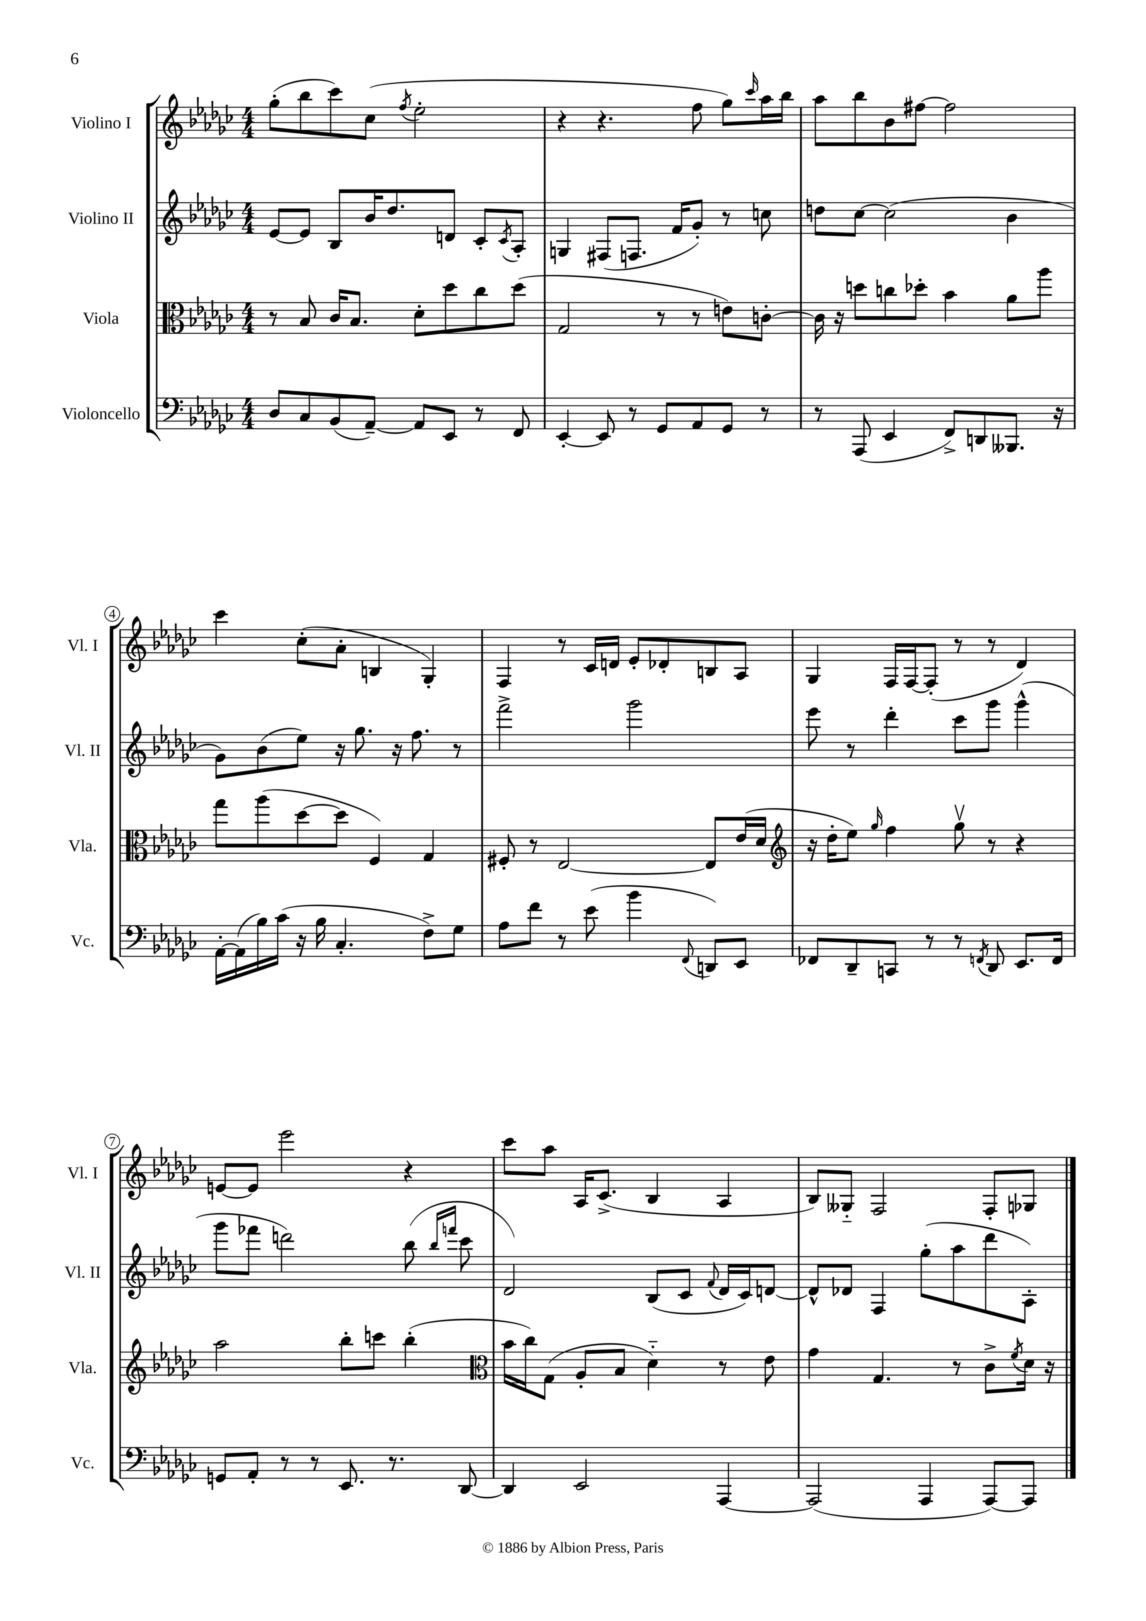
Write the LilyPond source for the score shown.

<<
\new StaffGroup <<
\new Staff = "s0" \with { instrumentName = "Violino I" shortInstrumentName = "Vl. I" } {
    \clef treble \key ges \major \numericTimeSignature \time 4/4
    ges''8-.( bes''8 ces'''8) ces''8( \acciaccatura { f''8 } ees''2-. |
    r4 r4. f''8 ges''8) \grace { ces'''16 } aes''16 bes''16 |
    aes''8 bes''8 bes'8 fis''8~ fis''2 |
    ces'''4 ces''8-.( aes'8-. b4 ges4-.) |
    f4 r8 ces'16 d'16 ees'8-. des'8-. b8 aes8 |
    ges4 f16 f16~ f8-.( r8 r8 des'4) |
    e'8~ e'8 ees'''2 r4 |
    ces'''8 aes''8 aes16 ces'8.->( bes4 aes4 |
    bes8) geses8-_ f2 f8-. ges8 \bar "|." |
}
\new Staff = "s1" \with { instrumentName = "Violino II" shortInstrumentName = "Vl. II" } {
    \clef treble \key ges \major \numericTimeSignature \time 4/4
    ees'8~ ees'8 bes8 bes'16 des''8. d'8 ces'8-. \acciaccatura { ces'8 } aes8-. |
    g4 fis8( f8. f'16 ges'8-.) r8 c''8 |
    d''8 ces''8~ ces''2( bes'4 |
    ges'8) bes'8( ees''8) r16 ges''8. r16 f''8. r8 |
    f'''2-> ges'''2 |
    ees'''8 r8 des'''4-. ces'''8 ges'''8 ges'''4-^( |
    ges'''8 fes'''8 d'''2) bes''8( \grace { bes''16 f'''16 } ces'''8 |
    des'2) bes8( ces'8 \appoggiatura { f'8 } des'16 ces'16) d'8~ |
    d'8-^ des'8 f4 ges''8-.( aes''8 des'''8 aes8-.) \bar "|." |
}
\new Staff = "s2" \with { instrumentName = "Viola" shortInstrumentName = "Vla." } {
    \clef alto \key ges \major \numericTimeSignature \time 4/4
    r8 bes8 ces'16 bes8. des'8-. des''8 ces''8 des''8( |
    ges2 r8 r8 e'8) c'8~-. |
    c'16 r16 d''8 c''8 des''8-. bes'4 aes'8 aes''8 |
    ges''8 aes''8( des''8~ des''8 f4) ges4 |
    fis8-. r8 ees2~ ees8 ees'16( des'16 |
    \clef treble r16 des''16-. ees''8) \grace { ges''16 } f''4 ges''8\upbow r8 r4 |
    aes''2 bes''8-. c'''8 bes''4-.( |
    \clef alto bes'16 ces''16) ges8( aes8-. bes8 des'4-_) r8 ees'8 |
    ges'4 ges4. r8 ces'8-> \acciaccatura { f'8 } des'16 r16 \bar "|." |
}
\new Staff = "s3" \with { instrumentName = "Violoncello" shortInstrumentName = "Vc." } {
    \clef bass \key ges \major \numericTimeSignature \time 4/4
    des8 ces8 bes,8( aes,8~--) aes,8 ees,8 r8 f,8 |
    ees,4~-. ees,8 r8 ges,8 aes,8 ges,8 r8 |
    r8 aes,,8( ees,4 f,8->) d,8 beses,,8. r16 |
    aes,16~-. aes,16( bes16) ces'16( r16 bes16 ces4.-. f8->) ges8 |
    aes8 f'8 r8 ees'8( bes'4 \appoggiatura { f,8 } d,8) ees,8 |
    fes,8 des,8-- c,8 r8 r8 \acciaccatura { f,8 } des,8 ees,8. f,16 |
    g,8 aes,8-. r8 r8 ees,8. r8. des,8~ |
    des,4 ees,2 aes,,4~ |
    aes,,2( aes,,4 aes,,8~) aes,,8 \bar "|." |
}
>>
>>
\layout { \context { \Score \override BarNumber.stencil = #(make-stencil-circler 0.1 0.3 ly:text-interface::print) } }
